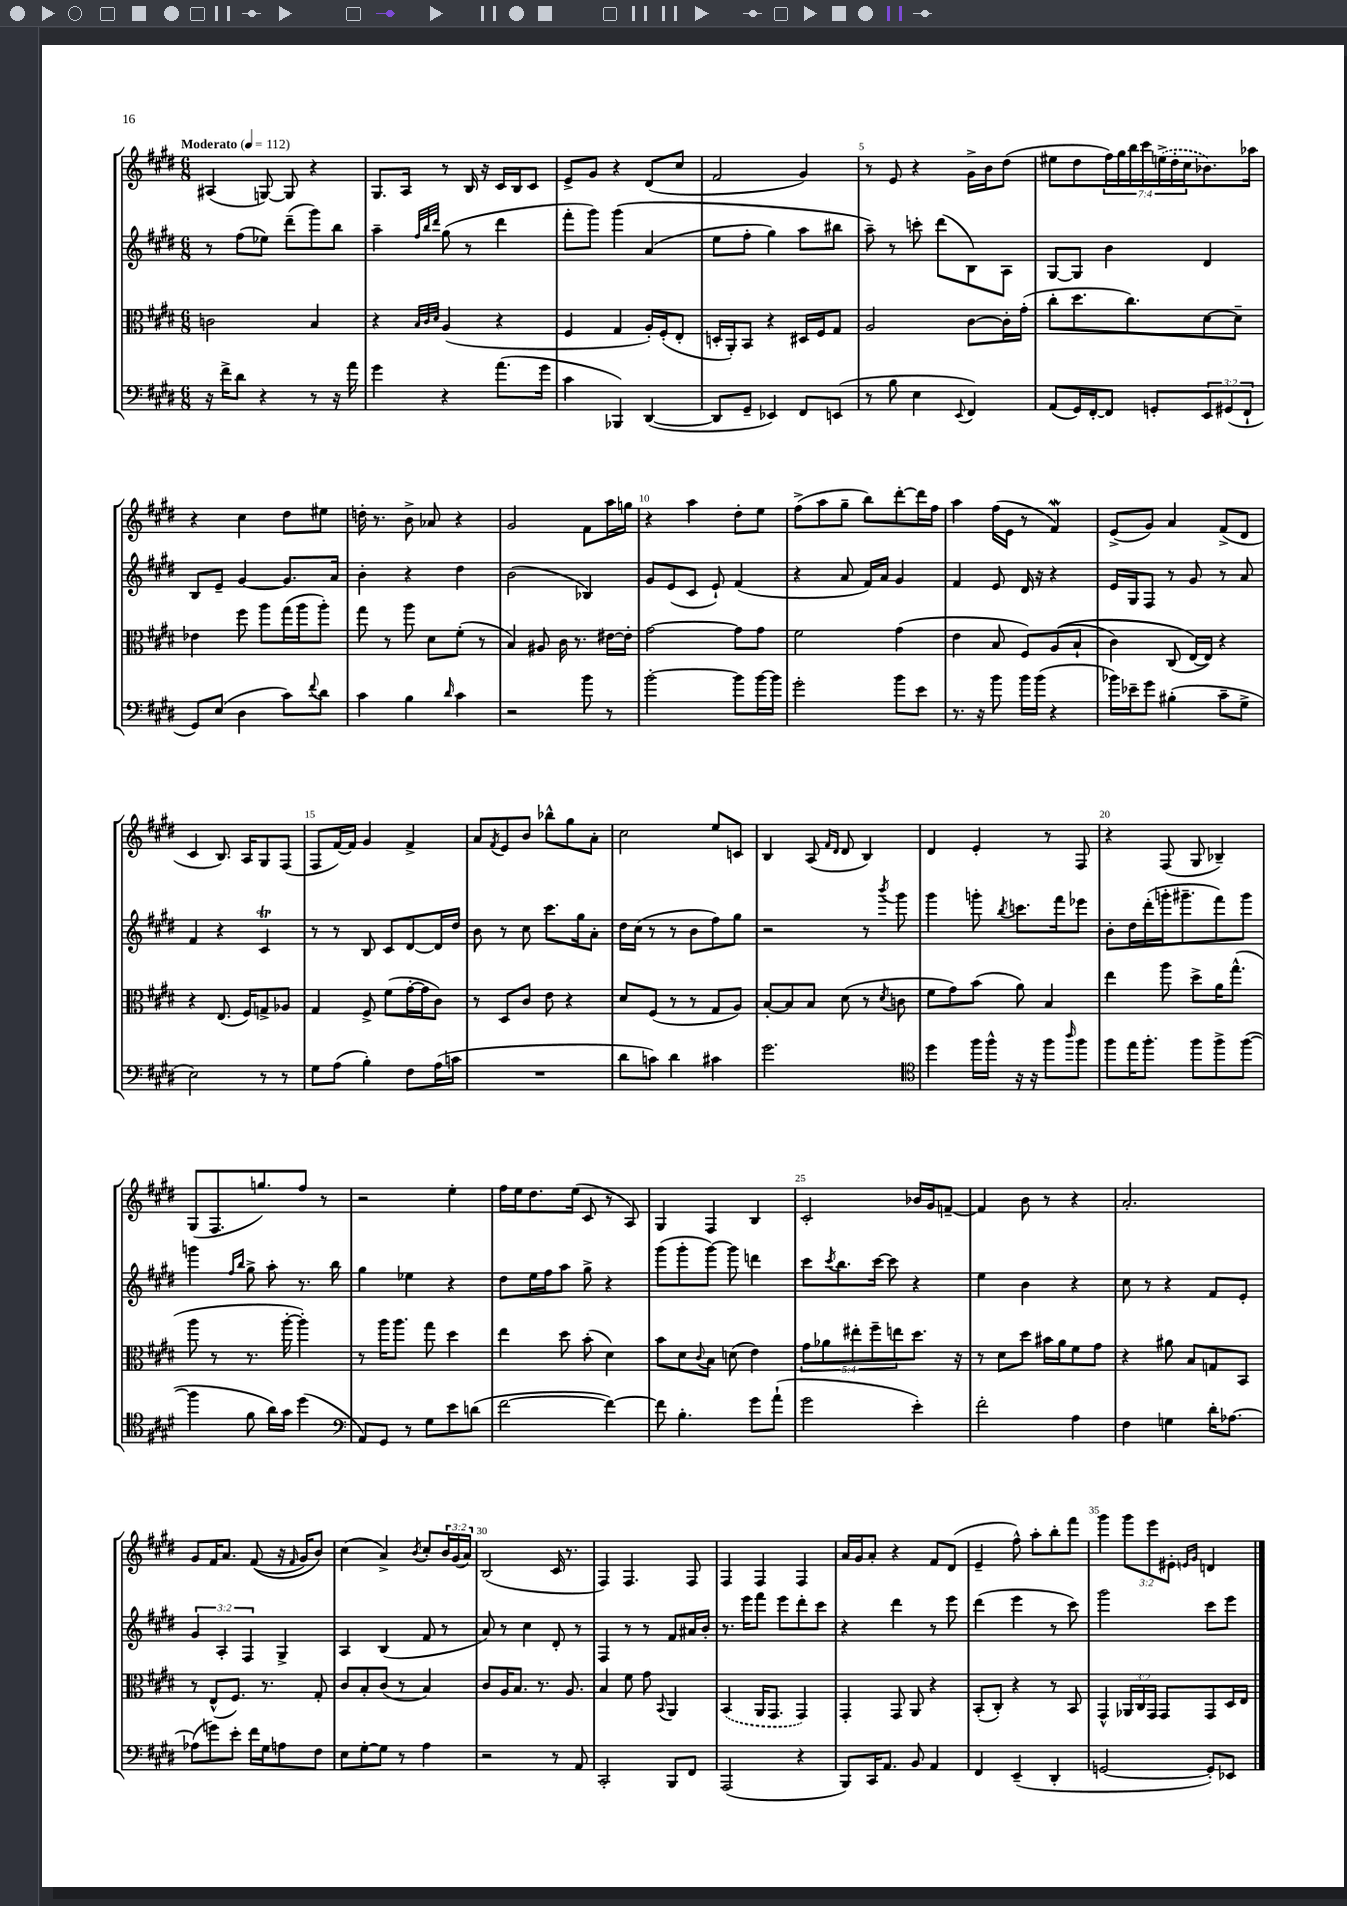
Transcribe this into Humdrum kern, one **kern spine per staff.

**kern	**kern	**kern	**kern
*staff4	*staff3	*staff2	*staff1
*clefF4	*clefC3	*clefG2	*clefG2
*k[f#c#g#d#]	*k[f#c#g#d#]	*k[f#c#g#d#]	*k[f#c#g#d#]
*M6/8	*M6/8	*M6/8	*M6/8
*MM112	*MM112	*MM112	*MM112
16r	2c	8r	(4A#
16f#^	.	.	.
8d#	.	(8ff#	.
4r	.	8ee-)	[8G)
.	.	(8ddd#~	8G]
8r	4B	8ggg#)	4r
16r	.	8bb	.
16a	.	.	.
=	=	=	=
4g#	4r	4aa~	8.G#
.	.	.	16A
.	32qqB	32qqff#	.
.	32qqc#	32qqbb	.
.	32qqd#	32qqddd#	.
4r	(4A	(8gg#	8r
.	.	8r	16B
.	.	.	16r
(8.a	4r	4ddd#	16c#
.	.	.	16B
.	.	.	8c#
16g#	.	.	.
=	=	=	=
4c#	4F#	8fff#'	8e^
.	.	8ggg#)	8g#
4BBB-)	4G#	&(4ggg#	4r
([4DD#	16A')	(4a	(8d#
.	(16F#'	.	.
.	8E'	.	8cc#
=	=	=	=
8DD#]	16D'	8ee	2f#
.	16AA')	.	.
8GG#~	8BB	8ff#'	.
4EE-)	4r	4gg#)	.
8FF#	16D#	8aa	4g#)
.	16F#	.	.
(8EE	8G#	8bb#	.
=	=	=	=
8r	2A	8aa~&)	8r
8B	.	8r	8e
4E	.	8ccc'	4r
.	.	(8ddd#	.
8qqEE	.	.	.
4FF#)	[8c#	8B)	16g#^
.	.	.	16b
.	16c#']	8A	(8dd#
.	(16g#'	.	.
=	=	=	=
(8AA	8cc#'	[8G#	8ee#
16GG#)	8.dd#	8G#]	8dd#
[16FF#'	.	.	.
8FF#]	.	4b	28ff#)
.	.	.	28gg#
.	8.cc#)	.	.
.	.	.	28bb
.	.	.	28ccc#
8GG'	.	.	.
.	.	.	(28ee^
.	.	.	28dd#'
.	.	.	28cc#
12EE	[8d#	4d#	8.b-)
(12GG#	.	.	.
.	8d#~]	.	.
12FF#`	.	.	.
.	.	.	16aa-
=	=	=	=
8GG#)	4e-	8B	4r
(8E	.	8e~	.
4D#	8ff#	[4g#	4cc#
.	8aa	.	.
8c#)	(16gg#	8.g#]	8dd#
.	16aa	.	.
8qqf#	.	.	.
8d#	8aa')	.	8ee#
.	.	16a	.
=	=	=	=
4c#	8gg#	4b'	16dd'
.	.	.	8.r
.	8r	.	.
4B	8aa	4r	8b^
.	8d#	.	8a-
16qqd#	.	.	.
4c#	(8f#'	4dd#	4r
.	8r	.	.
=	=	=	=
2r	4B)	(2b	2g#
.	8A#	.	.
.	16c#	.	.
.	8.r	.	.
8b	.	4B-)	8f#
8r	[16e#	.	16aa
.	16e#']	.	16gg
=	=	=	=
[2b'	[2g#	8g#	4r
.	.	(8e	.
.	.	8c#	4aa
.	.	8e`)	.
8b]	8g#]	(4f#	8dd#'
[16b	8g#	.	8ee
16b]	.	.	.
=	=	=	=
2g#'	2f#	4r	(8ff#^
.	.	.	8aa
.	.	8a	8gg#~
.	.	16f#)	8bb)
.	.	16a	.
8b	(4g#	4g#	[8ddd#'
8e	.	.	16ddd#]
.	.	.	16ff#
=	=	=	=
8.r	4e	4f#	4aa
16r	.	.	.
8b	8B	8e	(16ff#
.	.	.	16e
16b	8F#)	16d#	8r
(16b	.	16r	.
4r	&((8A	4r	4f#)
.	8B`	.	.
=	=	=	=
16b-)	4c#)	16e	(8e^
16e-~	.	16G#	.
8g#	.	8F#	8g#)
(4B#'	(8C#	8r	4a
.	[16E&)	8g#	.
.	16E])	.	.
8c#~	4r	8r	(8f#^
8G#^	.	8a	8d#
=	=	=	=
2E)	4r	4f#	4c#
.	(8.E	4r	8.B)
.	16F#)	.	16A
8r	8G^	4c#	8G#
8r	8A-	.	(8F#
=	=	=	=
8G#	4G#	8r	8F#
(8A	.	8r	[16f#)
.	.	.	16f#]
4B')	8F#^	8B	4g#
.	(8f#	8c#	.
8F#	[16g#'	[8d#	4f#^
.	16g#]	.	.
(16A	8c#)	16d#]	.
16c	.	16dd#	.
=	=	=	=
2.r	8r	8b	8a
.	.	.	8qf#
.	8D#	8r	8e
.	8c#	8cc#	8b
.	8e	8.ccc#	8bb-^^
.	4r	.	8gg#
.	.	16gg#	.
.	.	8a'	8a'
=	=	=	=
8d#	8d#	16dd#	2cc#
.	.	(16cc#	.
8c)	(8F#	8r	.
4d#	8r	8r	.
.	8r	8b	.
4c#	8G#	8ff#)	8ee
.	8A)	8gg#	8c
=	=	=	=
2.g#	[8B'	2r	4B
.	8B]	.	.
.	8B	.	(8A
.	.	.	16qqf#
.	.	.	16qqd#
.	(8d#	.	8d#
.	8r	8r	4B)
.	8qd#	8qbbb	.
.	8c	8ggg#	.
=	=	=	=
*clefC4	*	*	*
4dd#	8f#	4ggg#	4d#
.	8g#)	.	.
16ff#	(8b	8ggg'	4e'
16ff#^^	.	.	.
.	.	8qbb	.
16r	8a)	8.ccc	.
16r	.	.	.
8ff#	4B	.	8r
.	.	16fff#	.
16qqaa	.	.	.
8ff#	.	8eee-	8F#
=	=	=	=
8ff#	4ee	8b'	4r
16ee	.	16dd#	.
8.ff#'	.	(16ddd#'	.
.	8aa	16ggg'	(8F#
.	.	8.ggg#~	.
8ff#	8dd#^	.	8G#
8ff#^	16a	8fff#)	4B-~)
.	(8.gg#^^	.	.
([8ff#	.	8ggg#	.
=	=	=	=
4ff#]	8aa	4ggg	(8G#
.	8r	.	8.F#
.	.	16qqff#	.
.	.	16qqbb	.
8f#	8.r	8gg#^	.
.	.	.	8.gg)
16a)	.	8aa'	.
16g#	[16aa'	.	.
(4dd#	4aa'])	8.r	8ff#
.	.	.	8r
.	.	16bb	.
=	=	=	=
*clefF4	*	*	*
8AA)	8r	4gg#	2r
8GG#	16aa	.	.
.	8.aa	.	.
8r	.	4ee-	.
8G#	8gg#	.	.
8e	4dd#	4r	4ee'
(8d	.	.	.
=	=	=	=
[2f#	4ee	8dd#	16ff#
.	.	.	16ee
.	.	16ee	8.dd#
.	.	16ff#	.
.	8dd#	8aa	.
.	.	.	(16ee
.	(8b'	8gg#^	8c#
4f#_)	4d#)	4r	8r
.	.	.	8A)
=	=	=	=
8f#]	8b	(8ggg#	4G#
4.B'	8d#	8ggg#'	.
.	8qqc#	.	.
.	8B	[8ggg#)	4F#
.	(8d	8ggg#]	.
8g#	4e)	4ddd	4B
(8a`	.	.	.
=	=	=	=
2g#	10g#	8ccc#	2c#'
.	10a-	.	.
.	.	8qccc#	.
.	.	8.bb	.
.	10ee#'	.	.
.	10ff#~	.	.
.	.	[16ccc#	.
.	.	8ccc#]	.
.	10ee	.	.
4e')	8.dd#	4r	16b-
.	.	.	16g#
.	.	.	[8f~
.	16r	.	.
=	=	=	=
2f#'	8r	4ee	4f]
.	8d#	.	.
.	8dd#	4b	8b
.	16b#	.	8r
.	16a	.	.
4A	8f#	4r	4r
.	8g#	.	.
=	=	=	=
4F#	4r	8cc#	2.a'
.	.	8r	.
4G	8a#	4r	.
.	8B	.	.
16d#'	8G	8f#	.
[8.A-	.	.	.
.	8BB	8e'	.
=	=	=	=
(8A-]	8r	6g#	8g#
8g)	(8E^^	.	16f#
.	.	6A'	.
.	.	.	8.a
8e'	8.F#)	.	.
.	.	6F#	.
16f#	.	.	&((8f#
16G#	8.r	.	.
8A	.	4G#^	16r
.	.	.	16qqf#
.	.	.	16g#)
8F#	8G#'	.	8b&)
=	=	=	=
8E	8c#	4A	(4cc#
[8G#'	8B'	.	.
8G#]	(8c#	(4B	4a^)
8r	8r	.	.
.	.	.	8qb
4A	4B)	8f#	8cc#'
.	.	8r	24b
.	.	.	(24g#
.	.	.	24a)
=	=	=	=
2r	8c#	8a)	(2B
.	16A	8r	.
.	8.B	.	.
.	.	4cc#	.
.	8.r	.	.
8r	.	8d#'	16c#
.	8.A	.	8.r
8AA	.	8r	.
=	=	=	=
2CC#'	4B	4F#	4F#)
.	8f#	8r	4.F#
.	8g#	8r	.
.	8qqBB	.	.
8BBB	4AA	8f#	.
8FF#	.	16a#	8F#
.	.	16b'	.
=	=	=	=
(2AAA	(4BB	8.r	4F#
.	.	16eee	.
.	16AA	8fff#	4F#
.	8.GG#	.	.
.	.	8eee	.
4r	4GG#)	8ddd#'	4F#
.	.	8ccc#	.
=	=	=	=
8BBB)	4GG#'	4r	16a
.	.	.	16g#
16CC#	.	.	8a'
8.AA	.	.	.
.	8GG#	4ddd#	4r
8BB	8AA	.	.
4AA	4r	8r	8f#
.	.	8eee	(8d#
=	=	=	=
4FF#	(8BB'	(4ddd#	4e~
.	8C#')	.	.
(4EE~	4r	4eee	8ff#^^)
.	.	.	8aa'
4DD#'	8r	8r	8bb'
.	8BB	8ccc#)	8fff#
=	=	=	=
[2GG	4GG#^^	2ggg#	4ggg#
.	24AA-	.	12ggg#
.	24C#	.	.
.	24GG#	.	12eee
.	8GG#	.	.
.	.	.	12e#'
.	.	.	16qqe
.	.	.	16qqg#
8GG'])	8GG#	8ccc#	4d
8EE-	16D#	8eee	.
.	16E	.	.
==	==	==	==
*-	*-	*-	*-
